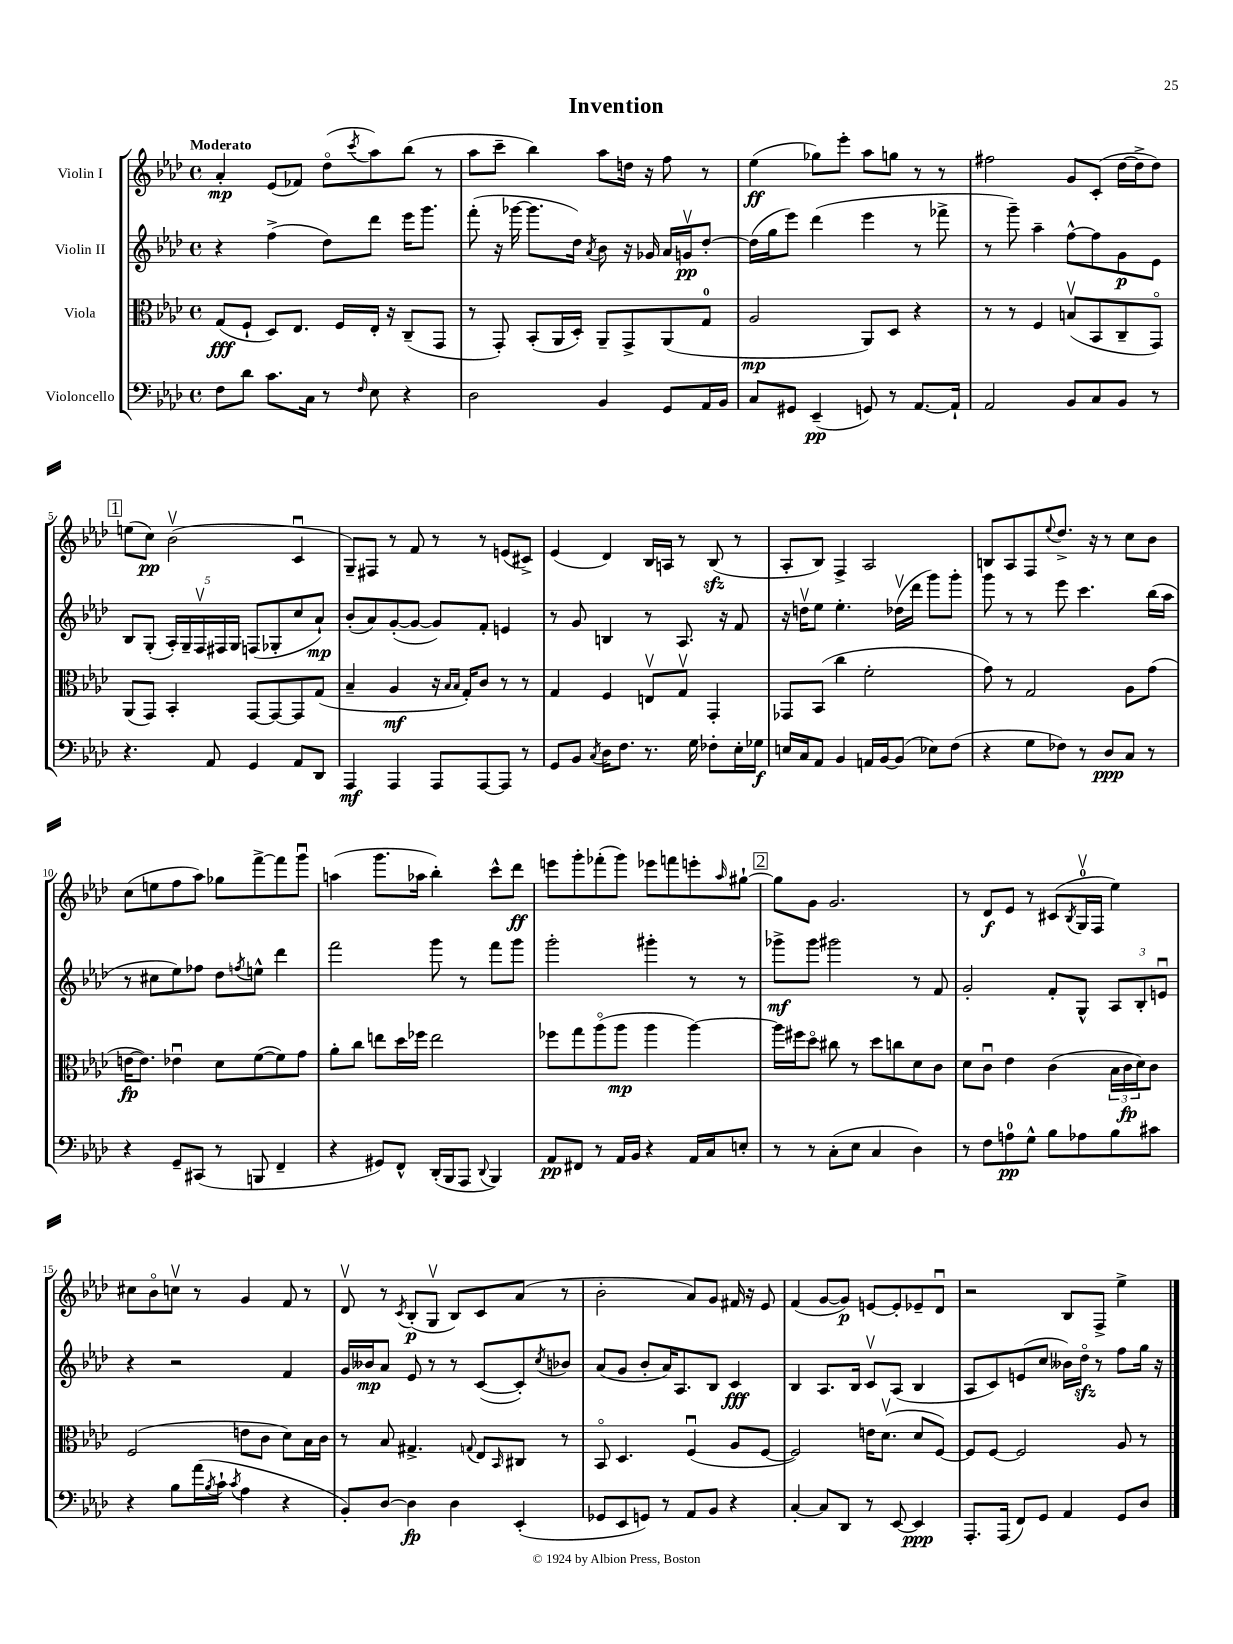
\header { title = "Invention" }
<<
\new StaffGroup <<
\new Staff = "s0" \with { instrumentName = "Violin I" } {
    \clef treble \key aes \major \defaultTimeSignature \time 4/4 \tempo "Moderato"
    aes'4-.\mp ees'8( fes'8) des''8\flageolet( \acciaccatura { c'''8 } aes''8) bes''8( r8 |
    aes''8 c'''8-- bes''4) aes''8 d''16 r16 f''8 r8 |
    ees''4\ff( ges''8) ees'''8-. aes''8 g''8 r8 r8 |
    fis''2 g'8 c'8-.( des''16~ des''16-> des''8) |
    \mark \markup { \box "1" } e''8( c''8\pp) bes'2\upbow( c'4\downbow |
    g8--) fis8 r8 f'8 r8 r8 e'8( cis'8->) |
    ees'4( des'4) bes16 a16 r8 bes8\sfz( r8 |
    aes8-. bes8) f4-> aes2 |
    b8 aes8 f8 \appoggiatura { ees''8 } des''8.-> r16 r8 c''8 bes'8 |
    c''8( e''8 f''8 aes''8) ges''8 f'''8~-> f'''8 g'''8\downbow |
    a''4( g'''8. aes''16 bes''4-.) c'''8-^ des'''8\ff |
    e'''8 g'''8-. fes'''8-.( g'''8) ees'''8 f'''8 e'''8-. \grace { aes''16 } gis''8~-! |
    \mark \markup { \box "2" } gis''8 g'8 g'2. |
    r8 des'8\f ees'8 r8 cis'8( \acciaccatura { bes8 } g16-0\upbow f16 ees''4) |
    cis''8 bes'8\flageolet c''8\upbow r8 g'4 f'8 r8 |
    des'8\upbow r8 \acciaccatura { c'8 } bes8-.\p( g8\upbow bes8) c'8 aes'8( r8 |
    bes'2-. aes'8) g'8 fis'16 r16 ees'8 |
    f'4( g'8~ g'8\p) e'8~ e'8-. ees'8-- des'8\downbow |
    r2 bes8 f8-> ees''4-> \bar "|." |
}
\new Staff = "s1" \with { instrumentName = "Violin II" } {
    \clef treble \key aes \major \defaultTimeSignature \time 4/4
    r4 f''4->( des''8) des'''8 ees'''16 g'''8. |
    f'''8-.( r16 ges'''16~ ges'''8. des''16) \acciaccatura { aes'8 } bes'8 r16 ges'16 aes'16 g'16\upbow\pp des''8~-. |
    des''16( g''16 ees'''8) des'''4( ees'''4 r8 fes'''8-> |
    r8 g'''8--) aes''4-- f''8~-^ f''8 g'8\p ees'8 |
    \mark \markup { \box "1" } bes8 g8-.( \tuplet 5/4 { aes16-.) g16-- f16\upbow fis16 g16 } f8( ges8-. c''8 aes'8-!\mp) |
    bes'8-.( aes'8) g'8~-.( g'8~ g'8) f'8-. e'4 |
    r8 g'8 b4 r8 aes8. r16 f'8 |
    r16 d''16\upbow ees''8 ees''4.-. des''16\upbow( des'''16 g'''8) g'''8-. |
    g'''8 r8 r8 ees'''8 c'''4. bes''16( aes''16 |
    r8 cis''8 ees''8) fes''8 des''8 \acciaccatura { f''8 } e''8-^ des'''4 |
    f'''2 g'''8 r8 f'''8 g'''8 |
    g'''2-. gis'''4-. r8 r8 |
    \mark \markup { \box "2" } ges'''8->\mf ges'''8 gis'''2 r8 f'8 |
    g'2-. f'8-. g8-^ \tuplet 3/2 { aes8 bes8-. e'8\downbow } |
    r4 r2 f'4 |
    g'16 beses'16\mp aes'8 ees'8 r8 r8 c'8~( c'8-.) \acciaccatura { c''8 } bes'8 |
    aes'8( g'8 bes'8-. aes'16) aes8. bes8 c'4\fff |
    bes4 aes8. bes16 c'8\upbow aes8( bes4 |
    aes8 c'8) e'8( c''8 beses'16) des''16\flageolet\sfz r8 f''8 g''16 r16 \bar "|." |
}
\new Staff = "s2" \with { instrumentName = "Viola" } {
    \clef alto \key aes \major \defaultTimeSignature \time 4/4
    g8\fff( f8-! des8) ees8. f16 ees16-. r16 c8--( g,8 |
    r8 g,8-.) bes,8-.( aes,16 des16-.) aes,8-- g,8-> aes,8( g8-0 |
    aes2\mp aes,8) des8 r4 |
    r8 r8 f4 b8\upbow( bes,8 c8-- g,8\flageolet) |
    \mark \markup { \box "1" } aes,8( g,8) bes,4-. g,8~ g,8~ g,8 g8( |
    bes4-- aes4\mf r16 \grace { bes16 bes16 } g16-.) c'8 r8 r8 |
    g4 f4 e8\upbow g8\upbow g,4-. |
    ges,8 bes,8( c''4 f'2-. |
    g'8) r8 g2 aes8 g'8( |
    e'16~\fp e'8.) ees'4\downbow des'8 f'8~( f'8) g'8 |
    aes'8-. c''8 e''8 des''16 fes''16 e''2 |
    fes''8 g''8 aes''8\flageolet( aes''8\mp aes''4 aes''4~) |
    \mark \markup { \box "2" } aes''16 fis''16 des''8\flageolet cis''8 r8 des''8 c''8 des'8 c'8 |
    des'8 c'8\downbow ees'4 c'4( \tuplet 3/2 { bes16 c'16\fp des'16) } c'8 |
    f2( e'8 c'8 des'8) bes16 c'16 |
    r8 bes8 gis4.-> \appoggiatura { g8 } ees8 \grace { bes,16 } cis8 r8 |
    bes,8\flageolet des4. f4\downbow( aes8 f8~ |
    f2) e'16 des'8.\upbow( des'8 f8~) |
    f8 f8~ f2 aes8 r8 \bar "|." |
}
\new Staff = "s3" \with { instrumentName = "Violoncello" } {
    \clef bass \key aes \major \defaultTimeSignature \time 4/4
    f8 des'8 c'8. c16 r8 \grace { f16 } ees8 r4 |
    des2 bes,4 g,8 aes,16 bes,16 |
    c8 gis,8 ees,4--\pp( g,8) r8 aes,8.~ aes,16-! |
    aes,2 bes,8 c8 bes,8 r8 |
    \mark \markup { \box "1" } r4. aes,8 g,4 aes,8 des,8 |
    aes,,4\mf aes,,4 aes,,8 aes,,8~ aes,,8 r8 |
    g,8 bes,8 \acciaccatura { c8 } des16 f8. r8. g16 fes8-. ees16-. ges16\f |
    e16 c16 aes,8 bes,4 a,16 bes,16~ bes,8( ees8) f8( |
    r4 g8 fes8) r8 des8\ppp c8 r8 |
    r4 g,8-- cis,8( r8 b,,8 f,4-- |
    r4 gis,8) f,8-^ des,16-.( bes,,16 aes,,8 \appoggiatura { des,8 } bes,,4) |
    aes,8\pp fis,8 r8 aes,16 bes,16 r4 aes,16 c16 e8-. |
    \mark \markup { \box "2" } r8 r8 c8-.( ees8 c4 des4) |
    r8 f8 a8-0\pp g8-^ bes8 aes8 bes8 cis'8 |
    r4 bes8 aes'16( \acciaccatura { bes8 } c'16-! \acciaccatura { c'8 } aes4 r4 |
    bes,8-.) des8~ des4\fp des4 ees,4-.( |
    ges,8 ees,8 g,8) r8 aes,8 bes,8 r4 |
    c4~-. c8 des,8 r8 ees,8~ ees,4\ppp |
    aes,,8.-. aes,,16( f,8) g,8 aes,4 g,8 des8 \bar "|." |
}
>>
>>
